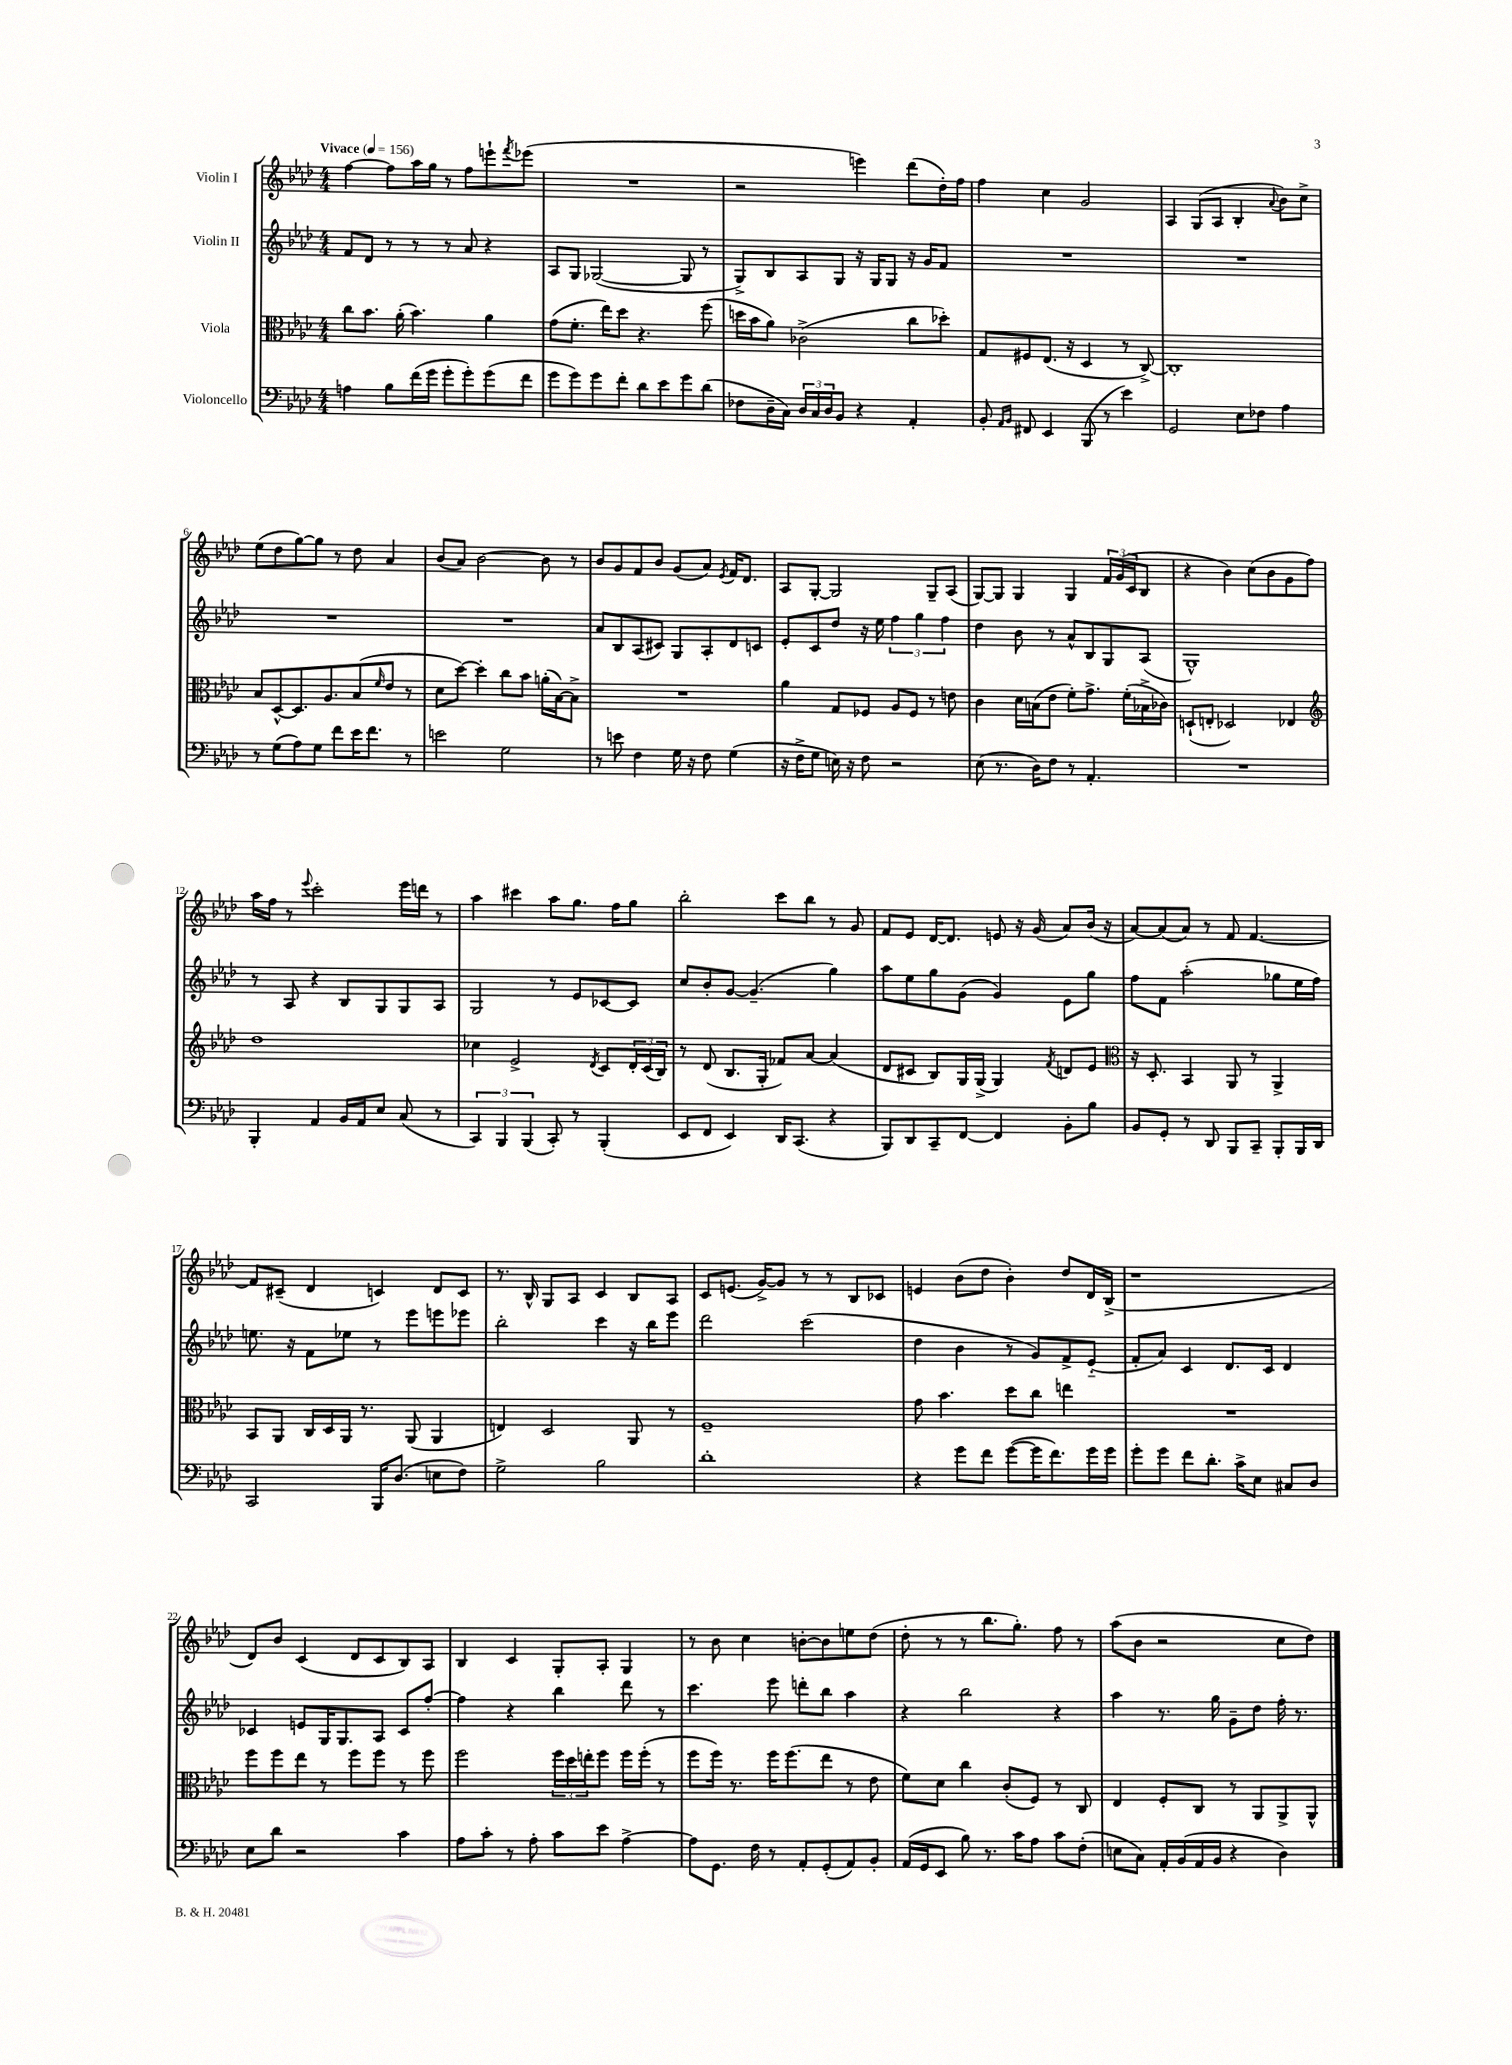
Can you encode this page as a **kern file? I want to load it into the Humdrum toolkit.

**kern	**kern	**kern	**kern
*part4	*part3	*part2	*part1
*staff4	*staff3	*staff2	*staff1
*I"Violoncello	*I"Viola	*I"Violin II	*I"Violin I
*clefF4	*clefC3	*clefG2	*clefG2
*k[b-e-a-d-]	*k[b-e-a-d-]	*k[b-e-a-d-]	*k[b-e-a-d-]
*M4/4	*M4/4	*M4/4	*M4/4
*MM156	*MM156	*MM156	*MM156
=1	=1	=1	=1
!	!	!	!LO:TX:a:B:t=Vivace
4An\	8cc\L	8f/L	[4ff\
.	8.b-\J	8d-/J	.
8B-\L	.	8r	8ff\L]
.	(16a-'\	.	.
(16f\L	4.b-\)	8r	16aa-\L
16g\JJ	.	.	16gg\JJ
8g'\L	.	8r	8r
8g'\)	.	8a-/	8ff\L
(8g\	4a-\	4r	8eeen`\
.	.	.	8qfff/
8f\J	.	.	(8eee-X\J
=2	=2	=2	=2
8g\L	(8g\L	8A-/L	1r
8g\)	8.f'\J	8G/J	.
8g\	.	([2G-X/	.
.	16ee-\KL)	.	.
8f'\J	8dd-\J	.	.
8d-\L	4.r	.	.
8e-\	.	.	.
8g\	.	8G-/]	.
(8d-\J	(8ff\	8r	.
=3	=3	=3	=3
8F-X\L	16ddn\LL	8G^/L)	2r
.	16b-\J	.	.
16D-~\L	8a-\J)	8B-/	.
16C\JJ)	.	.	.
24D-/LL	(2c-X^\	8A-/	.
24C/	.	.	.
24D-/J	.	.	.
8BB-/J	.	8G/J	.
4r	.	16r	4eeen\)
.	.	16G/KL	.
.	.	8G/J	.
4AA-'/	8cc\L	16r	(8ddd-\L
.	.	16g/KL	.
.	8dd-X'\J)	8f/J	16dd-'\L)
.	.	.	16ff\JJ
=4	=4	=4	=4
8BB-'/	8G/L	1r	4ff\
16qqAA-/LL	.	.	.
16qqBB-/JJ	.	.	.
8FF#X/	8F#X/	.	.
4EE-/	(8.E-/J	.	4cc\
.	16r	.	.
(8BBB-/	4D-/	.	2g/
8r	.	.	.
4e-\)	8r	.	.
.	[8C^/)	.	.
=5	=5	=5	=5
2GG/	1C']	1r	4A-/
.	.	.	(8G/L
.	.	.	8A-/J
8E-\L	.	.	4B-'/
8F-X\J	.	.	.
.	.	.	8qqa-/
4A-\	.	.	8b-\L)
.	.	.	8cc^\J
!!LO:LB:g=z
=6	=6	=6	=6
8r	8B-/L	1r	(8ee-\L
(8G\L	[8D-^^/	.	8dd-\
8A-\)	8.D-/]	.	[8gg\)
8G\J	.	.	8gg\J]
.	8.A-/	.	.
8f\L	.	.	8r
16e-\K	(8B-/	.	8dd-\
8.f\J	.	.	.
.	16qqf/	.	.
.	8e-/J	.	4a-/
8r	8r	.	.
=7	=7	=7	=7
2en\	8d-\L	1r	(8b-/L
.	[8dd-\J)	.	8a-/J)
.	4dd-'\]	.	[2b-\
2G\	8cc\L	.	.
.	8b-\J	.	.
.	(16an'\LL	.	8b-\]
.	[16B-\J)	.	.
.	8B-^\J]	.	8r
=8	=8	=8	=8
8r	1r	8a-/L	8b-/L
8en\	.	8B-/	8g/
4F\	.	(8A-/	8f/
.	.	8c#X/J)	8b-/J
16G\	.	8G/L	(8g/L
16r	.	.	.
8F\	.	8A-'/	8a-/J)
.	.	.	8qe-/
(4G\	.	8d-/	16f/KL
.	.	.	8.d-/J
.	.	8cn/J	.
=9	=9	=9	=9
16r	4a-\	8e-'/L	8A-/L
16F^\KL	.	.	.
8G\J	.	8c/	[8G'/J
16En\)	8G/L	8dd-/J	2G/]
16r	.	.	.
8F\	8F-X/J	16r	.
.	.	16ee-\	.
2r	8A-/L	6ff\	.
.	8F-/J	.	.
.	.	6gg\	.
.	8r	.	8G~/L
.	.	6ff\	.
.	8en\	.	(8A-/J
=10	=10	=10	=10
(8E-\	4c\	4dd-\	[8G/L)
8.r	.	.	8G/J]
.	16d-\LL	8b-\	4G/
16D-\KL)	(16Bn\J	.	.
8F\J	8e-\J	8r	.
8r	8f'\L)	8a-^^/L	4G/
4.AA-'/	8.g^\J	8B-/	.
.	.	8G/	24f/LL
.	.	.	(24g/
.	(16f'\LL	.	.
.	.	.	24c/J
.	16B-X^\	(8A-/J	8B-/J
.	16c-X\JJ)	.	.
=11	=11	=11	=11
1r	(8Dn`/L	1G^^)	4r
.	8En'/J	.	.
.	2D-X/)	.	4b-\)
.	.	.	(8cc\L
.	.	.	8b-\
.	4E-X/	.	8g\
.	.	.	8ff\J)
!!LO:LB:g=z
=12	=12	=12	=12
*	*clefG2	*	*
4BBB-'/	1dd-	8r	16aa-\LL
.	.	.	16ff\JJ
.	.	8A-/	8r
.	.	.	8qqeee-/
4AA-/	.	4r	2ccc'\
16BB-/LL	.	8B-/L	.
16AA-/J	.	.	.
8E-/J	.	8G/	.
(8C/	.	8G/	16eee-\LL
.	.	.	16dddn\JJ
8r	.	8A-/J	8r
=13	=13	=13	=13
6CC/)	4cc-X\	2G/	4aa-\
6BBB-/	.	.	.
.	2e-^/	.	4ccc#X\
(6BBB-/	.	.	.
8CC'/)	.	8r	8aa-\L
8r	.	8e-/L	8.gg\J
.	8qd-/	.	.
(4BBB-'/	8c/L	[8c-X/	.
.	.	.	16ff\KL
.	24d-'/L	8c-/J]	8gg\J
.	(24c/	.	.
.	24B-/JJ)	.	.
=14	=14	=14	=14
8EE-/L	8r	8cc/L	2bb-'\
8FF/J	(8d-/	8b-'/	.
4EE-/)	8.B-/L	[8g/J	.
.	.	(4.g~/]	.
.	16G'/Jk	.	.
16DD-/KL	8f-X/L)	.	8ccc\L
(8.CC/J	.	.	.
.	[8a-/J	.	8bb-\J
4r	(4a-/]	4gg\)	8r
.	.	.	8g/
=15	=15	=15	=15
8BBB-/L)	8d-/L	8aa-\L	8f/L
8DD-/	8c#X/J	8ee-\	8e-/J
8CC~/	8B-/L)	8gg\	[16d-/KL
.	.	.	8.d-/J]
[8FF/J	16G/L	(8g\J	.
.	(16G^/JJ	.	.
4FF/]	4G/)	4g/)	8en/
.	.	.	16r
.	.	.	(16g/
.	8qf/	.	.
8BB-'\L	8dn/L	8e-\L	8a-/L)
8B-\J	8e-/J	8gg\J	(16b-/Jk
.	.	.	16r
=16	=16	=16	=16
*	*clefC3	*	*
8BB-/L	16r	8ff\L	[8a-/L)
.	8.D-'/	.	.
8GG'/J	.	8f\J	(8a-/]
8r	4BB-/	(2aa-'\	8a-/J)
8DD-/	.	.	8r
8BBB-/L	8AA-/	.	8f/
8CC~/J	8r	.	[4.f/
8BBB-'/L	4AA-^/	8gg-X\L	.
16BBB-/L	.	16ee-\L	.
16DD-/JJ	.	16ff\JJ)	.
!!LO:LB:g=z
=17	=17	=17	=17
2CC/	8BB-/L	8.een\	8f/L]
.	8AA-/J	.	(8c#X~/J
.	.	16r	.
.	16C/LL	8f\L	4d-/
.	16D-/	.	.
.	16AA-/JJ	8ee-X\J	.
.	8.r	.	.
16BBB-/KL	.	8r	4cn/)
(8.D-/J	.	.	.
.	(8AA-/	8eee-\L	.
8En\L	4AA-/	8eeen\	8d-/L
8F\J)	.	8eee-X\J	8c/J
=18	=18	=18	=18
2G^\	4En/)	2bb-'\	8.r
.	.	.	16B-^^/
.	2D-/	.	8G/L
.	.	.	8A-/J
2B-\	.	4ccc\	4c/
.	8AA-/	16r	8B-/L
.	.	16bb-\KL	.
.	8r	8eee-\J	8A-/J
=19	=19	=19	=19
1d-'	1F~	2ddd-\	8c/L
.	.	.	(8.en/J
.	.	.	[16g^/KL)
.	.	.	8g/J]
.	.	(2ccc\	8r
.	.	.	8r
.	.	.	8B-/L
.	.	.	8c-X/J
=20	=20	=20	=20
4r	8g\	4dd-\	4en/
.	4.b-\	.	.
8g\L	.	4b-\	(8b-\L
8f\J	.	.	8dd-\J
([8g\L	8dd-\L	8r	4b-'\)
16g\K]	8cc\J	8g/L)	.
8.f\)	.	.	.
.	4een\	8f^/	8dd-/L
16g\L	.	(8e-/J	16d-/L
16g\JJ	.	.	(16B-^/JJ
=21	=21	=21	=21
8g'\L	1r	8f'/L	1r
8g\J	.	8a-/J)	.
8f\L	.	4c/	.
8.d-'\J	.	.	.
.	.	8.d-/L	.
16c^\KL	.	.	.
8E-\J	.	.	.
.	.	16c/Jk	.
8C#X/L	.	4d-/	.
8D-/J	.	.	.
!!LO:LB:g=z
=22	=22	=22	=22
8E-\L	8ff\L	4c-X/	8d-/L)
8d-\J	8ff\	.	8b-/J
2r	8ee-\J	8en/L	(4c/
.	8r	16G/K	.
.	.	8.G/	.
.	8ff\L	.	8d-/L
.	8ff\J	8A-/J	8c/
4c\	8r	8c-/L	8B-/)
.	8ff\	[8ff'/J	8A-/J
=23	=23	=23	=23
8A-\L	2ff\	4ff\]	4B-/
8c'\J	.	.	.
8r	.	4r	4c/
8A-'\	.	.	.
8c\L	24ff\LL	4bb-\	8G'/L
.	24dd-\	.	.
.	24een'\J	.	.
8e-\J	8ff\J	.	8A-'/J
[4A-^\	16ff\LL	8ddd-\	4G/
.	(16ff'\JJ	.	.
.	8r	8r	.
=24	=24	=24	=24
8A-\L]	8ff\L	4.ccc\	8r
8.GG\J	16ff\Jk)	.	8b-\
.	8.r	.	.
.	.	.	4cc\
16F\	.	.	.
8r	16ff\KL	8eee-\	.
.	(8.ff\	.	.
8AA-'/L	.	8dddn'\L	[8bn'\L
(8GG'/	8ee-\J	8bb-\J	8b\]
8AA-/)	8r	4aa-\	8een\
8BB-'/J	8e-\	.	(8dd-\J
=25	=25	=25	=25
(16AA-/LL	8f\L)	4r	8dd-'\
16GG/J	.	.	.
8EE-/J	8d-\J	.	8r
8B-\)	4cc\	2bb-\	8r
8.r	.	.	8.bb-\L
.	(8c'/L	.	.
16c\KL	.	.	8.gg'\J)
8A-\J	8F/J)	.	.
8c\L	8r	4r	8ff\
(8F'\J	8C/	.	8r
=26	=26	=26	=26
8En\L	4E-/	4aa-\	(8aa-\L
8C\J)	.	.	8b-\J
16AA-'/LL	8F'/L	8.r	2r
(16BB-/	.	.	.
16AA-/	8C/J	.	.
16BB-/JJ	.	16gg\	.
4r	8r	8g~\L	.
.	8AA-/L	8dd-\J	.
4D-\)	8AA-^/	16ff'\	8cc\L
.	.	8.r	.
.	8AA-^^/J	.	8dd-\J)
==	==	==	==
*-	*-	*-	*-
